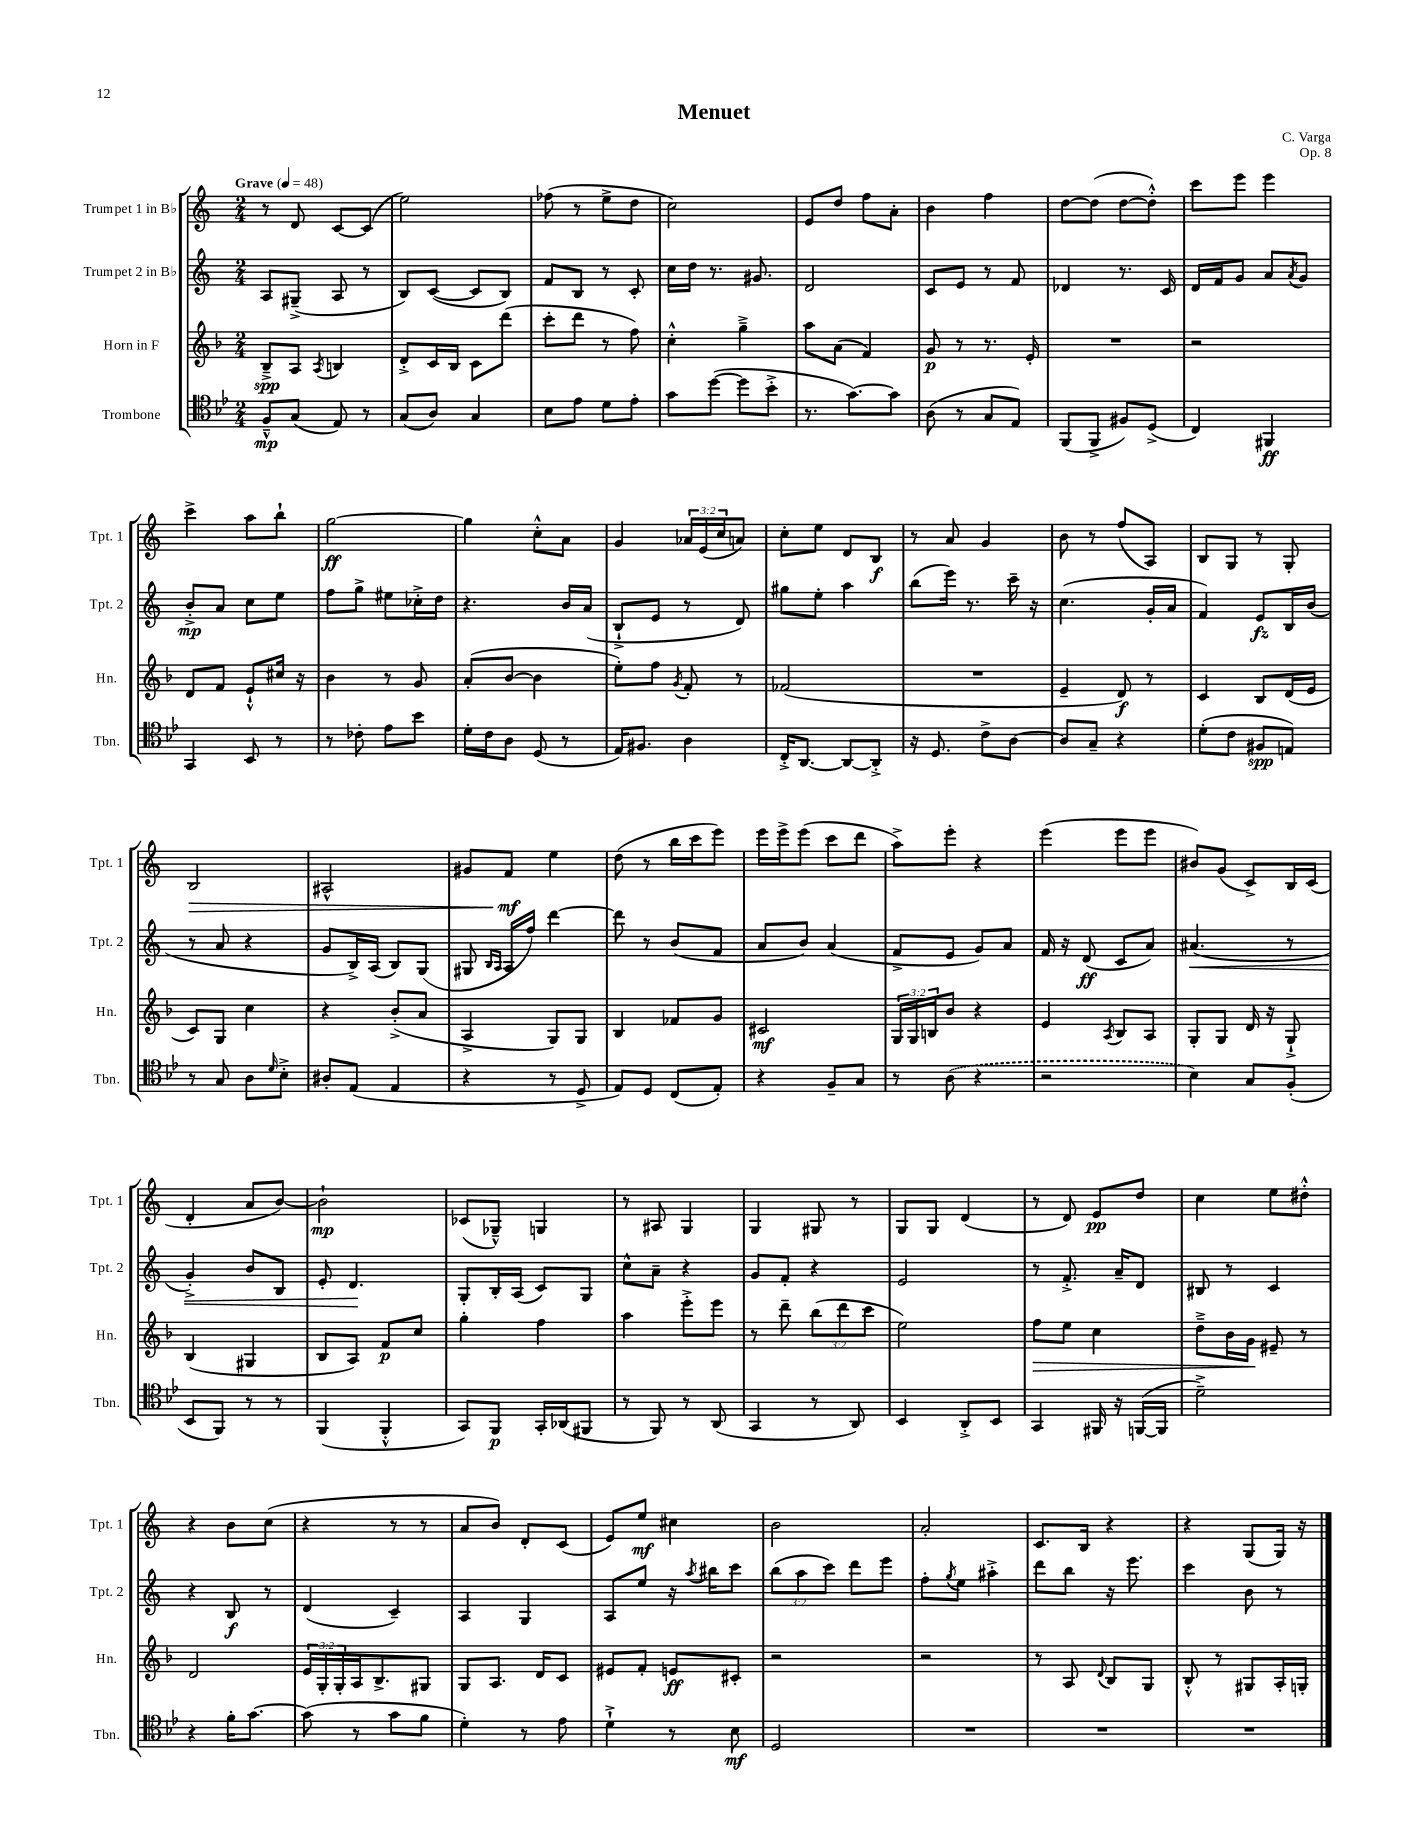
\header { title = "Menuet" composer = "C. Varga" opus = "Op. 8" }
<<
\new StaffGroup <<
\new Staff = "s0" \with { instrumentName = "Trumpet 1 in Bb" shortInstrumentName = "Tpt. 1" } {
    \clef treble \key c \major \numericTimeSignature \time 2/4 \override Staff.TupletNumber.text = #tuplet-number::calc-fraction-text \tempo "Grave" 4 = 48
    r8 d'8 c'8~ c'8( |
    e''2) |
    fes''8( r8 e''8-> d''8 |
    c''2) |
    e'8 d''8 f''8 a'8-. |
    b'4 f''4 |
    d''8~ d''8( d''8~ d''8-.-^) |
    c'''8 e'''8 e'''4 |
    c'''4-> a''8 b''8-! |
    g''2~\ff |
    g''4 c''8-.-^ a'8 |
    g'4 \tuplet 3/2 { aes'16 e'16( c''16 } a'8) |
    c''8-. e''8 d'8 b8\f |
    r8 a'8 g'4 |
    b'8 r8 f''8( a8) |
    b8 g8 r8 g8-. |
    b2\> |
    ais2-^ |
    gis'8 f'8\mf\! e''4 |
    d''8( r8 b''16 c'''16 e'''8) |
    e'''16 e'''16-> e'''8( c'''8 d'''8 |
    a''8->) e'''8-. r4 |
    e'''4( e'''8 e'''8 |
    bis'8) g'8( c'8->) b16 c'16( |
    d'4-. a'8 b'8~) |
    b'2-!\mp |
    ces'8( ges8---^) g4 |
    r8 ais8 g4 |
    g4 gis8 r8 |
    g8 g8 d'4( |
    r8 d'8) e'8\pp d''8 |
    c''4 e''8 dis''8-.-^ |
    r4 b'8 c''8( |
    r4 r8 r8 |
    a'8 b'8) d'8-. c'8( |
    e'8) e''8\mf cis''4 |
    b'2 |
    a'2-. |
    c'8. b16 r4 |
    r4 g8( g16) r16 \bar "|." |
}
\new Staff = "s1" \with { instrumentName = "Trumpet 2 in Bb" shortInstrumentName = "Tpt. 2" } {
    \clef treble \key c \major \numericTimeSignature \time 2/4 \override Staff.TupletNumber.text = #tuplet-number::calc-fraction-text
    a8 gis8--->( a8 r8 |
    b8) c'8~( c'8 b8) |
    f'8 b8 r8 c'8-. |
    c''16 d''16 r8. gis'8. |
    d'2 |
    c'8 e'8 r8 f'8 |
    des'4 r8. c'16 |
    d'16 f'16 g'8 a'8 \acciaccatura { a'8 } g'8 |
    b'8-.->\mp a'8 c''8 e''8 |
    f''8 g''8-> eis''8 ces''16-.-> d''16 |
    r4. b'16 a'16( |
    b8-!-> e'8 r8 d'8) |
    gis''8 e''8-. a''4 |
    b''8( e'''16) r8. c'''16-- r16 |
    c''4.( g'16-. a'16 |
    f'4) e'8\fz b16 b'16( |
    r8 a'8 r4 |
    g'8 b16->) a16( b8) g8( |
    gis8 \grace { b16 a16 } a16 f''16) d'''4~ |
    d'''8 r8 b'8( f'8 |
    a'8 b'8) a'4( |
    f'8-> e'8 g'8) a'8 |
    f'16 r16 d'8\ff( c'8 a'8) |
    ais'4.\<( r8 |
    g'4-.->) b'8 b8 |
    e'8-. d'4.\! |
    g8-. b16-. a16( c'8) g8 |
    c''8-^ a'8-- r4 |
    g'8 f'8-. r4 |
    e'2 |
    r8 f'8.-.-> a'16-- d'8 |
    bis8 r8 c'4 |
    r4 b8\f r8 |
    d'4( c'4--) |
    a4 g4 |
    a8 e''8 r16 \acciaccatura { a''8 } bis''16 c'''8 |
    \tuplet 3/2 { b''8( a''8 c'''8) } d'''8 e'''8 |
    f''8-. \acciaccatura { g''8 } e''8 ais''4-.-> |
    d'''8 b''8 r16 e'''8. |
    c'''4 b'8 r8 \bar "|." |
}
\new Staff = "s2" \with { instrumentName = "Horn in F" shortInstrumentName = "Hn." } {
    \clef treble \key f \major \numericTimeSignature \time 2/4 \override Staff.TupletNumber.text = #tuplet-number::calc-fraction-text
    bes8--->\spp a8 \acciaccatura { a8 } b4 |
    d'8-.-> c'16 bes16 c'8 d'''8( |
    c'''8-. d'''8 r8 f''8) |
    c''4-.-^ g''4---> |
    a''8 a'8( f'4) |
    g'8\p r8 r8. e'16-. |
    R2 |
    r2 |
    d'8 f'8 e'8-!-^ cis''16 r16 |
    bes'4 r8 g'8 |
    a'8-.( bes'8~ bes'4 |
    e''8-.) f''8 \acciaccatura { g'8 } f'8-. r8 |
    fes'2( |
    R2 |
    e'4-- d'8\f) r8 |
    c'4 bes8 d'16( e'16 |
    c'8) g8 c''4 |
    r4 bes'8-.->( a'8 |
    a4-> g8) g8 |
    bes4 fes'8 g'8 |
    cis'2\mf |
    \tuplet 3/2 { g16 g16 b16 } bes'8 r4 |
    e'4 \acciaccatura { a8 } bes8 a8 |
    g8-. g8 d'16 r16 g8-!-> |
    bes4( gis4 |
    bes8 a8) f'8\p c''8 |
    g''4-. f''4 |
    a''4 e'''8-.-> e'''8 |
    r8 d'''8-- \tuplet 3/2 { bes''8( d'''8 c'''8 } |
    e''2) |
    f''8\> e''8 c''4 |
    d''8---> bes'16 g'16\! eis'8-- r8 |
    d'2 |
    \tuplet 3/2 { e'16 g16-. g16-. } a16 bes8.-> gis8 |
    g8 a8. d'16 c'8 |
    eis'8 f'8-. e'8\ff cis'8-. |
    r2 |
    r2 |
    r8 a8 \appoggiatura { d'8 } bes8 g8 |
    bes8-.-^ r8 gis8 a16-. g16-. \bar "|." |
}
\new Staff = "s3" \with { instrumentName = "Trombone" shortInstrumentName = "Tbn." } {
    \clef tenor \key bes \major \numericTimeSignature \time 2/4
    f8---^\mp g8( ees8) r8 |
    g8( a8) g4 |
    bes8 ees'8 d'8 ees'8-. |
    g'8 d''8~( d''8 bes'8-.-> |
    r8. g'8.~) g'8 |
    a8( r8 g8 ees8) |
    f,8( f,8-> fis8) d8->( |
    c4) fis,4\ff |
    g,4 bes,8 r8 |
    r8 ces'8-. ees'8 bes'8 |
    d'16-. c'16 a8 d8( r8 |
    ees16) fis8. a4 |
    c16-.-> a,8.~ a,8~ a,8-.-> |
    r16 d8. c'8-> a8~ |
    a8 g8-- r4 |
    d'8-.( c'8 fis8\spp e8) |
    r8 g8 a8 \grace { d'16 } bes8-.-> |
    ais8-. ees8( ees4 |
    r4 r8 d8-> |
    ees8) d8 c8( ees8-.) |
    r4 f8-- g8 |
    r8 \once \slurDashed a8( r4 |
    r2 |
    bes4) g8 f8-.( |
    bes,8 f,8) r8 r8 |
    f,4( f,4-.-^ |
    g,8) f,8\p g,16-. aes,16( fis,8 |
    r8 f,8) r8 a,8( |
    g,4 r8 a,8) |
    bes,4 a,8-.-> bes,8 |
    g,4 fis,16 r16 f,16~( f,16 |
    d'2--->) |
    r4 f'16-. g'8.~ |
    g'8( r8 g'8 f'8 |
    d'4-.) r8 ees'8 |
    d'4-!-> r8 bes8\mf |
    d2 |
    R2 |
    R2 |
    R2 \bar "|." |
}
>>
>>
\layout { \context { \Score \remove "Bar_number_engraver" } }
